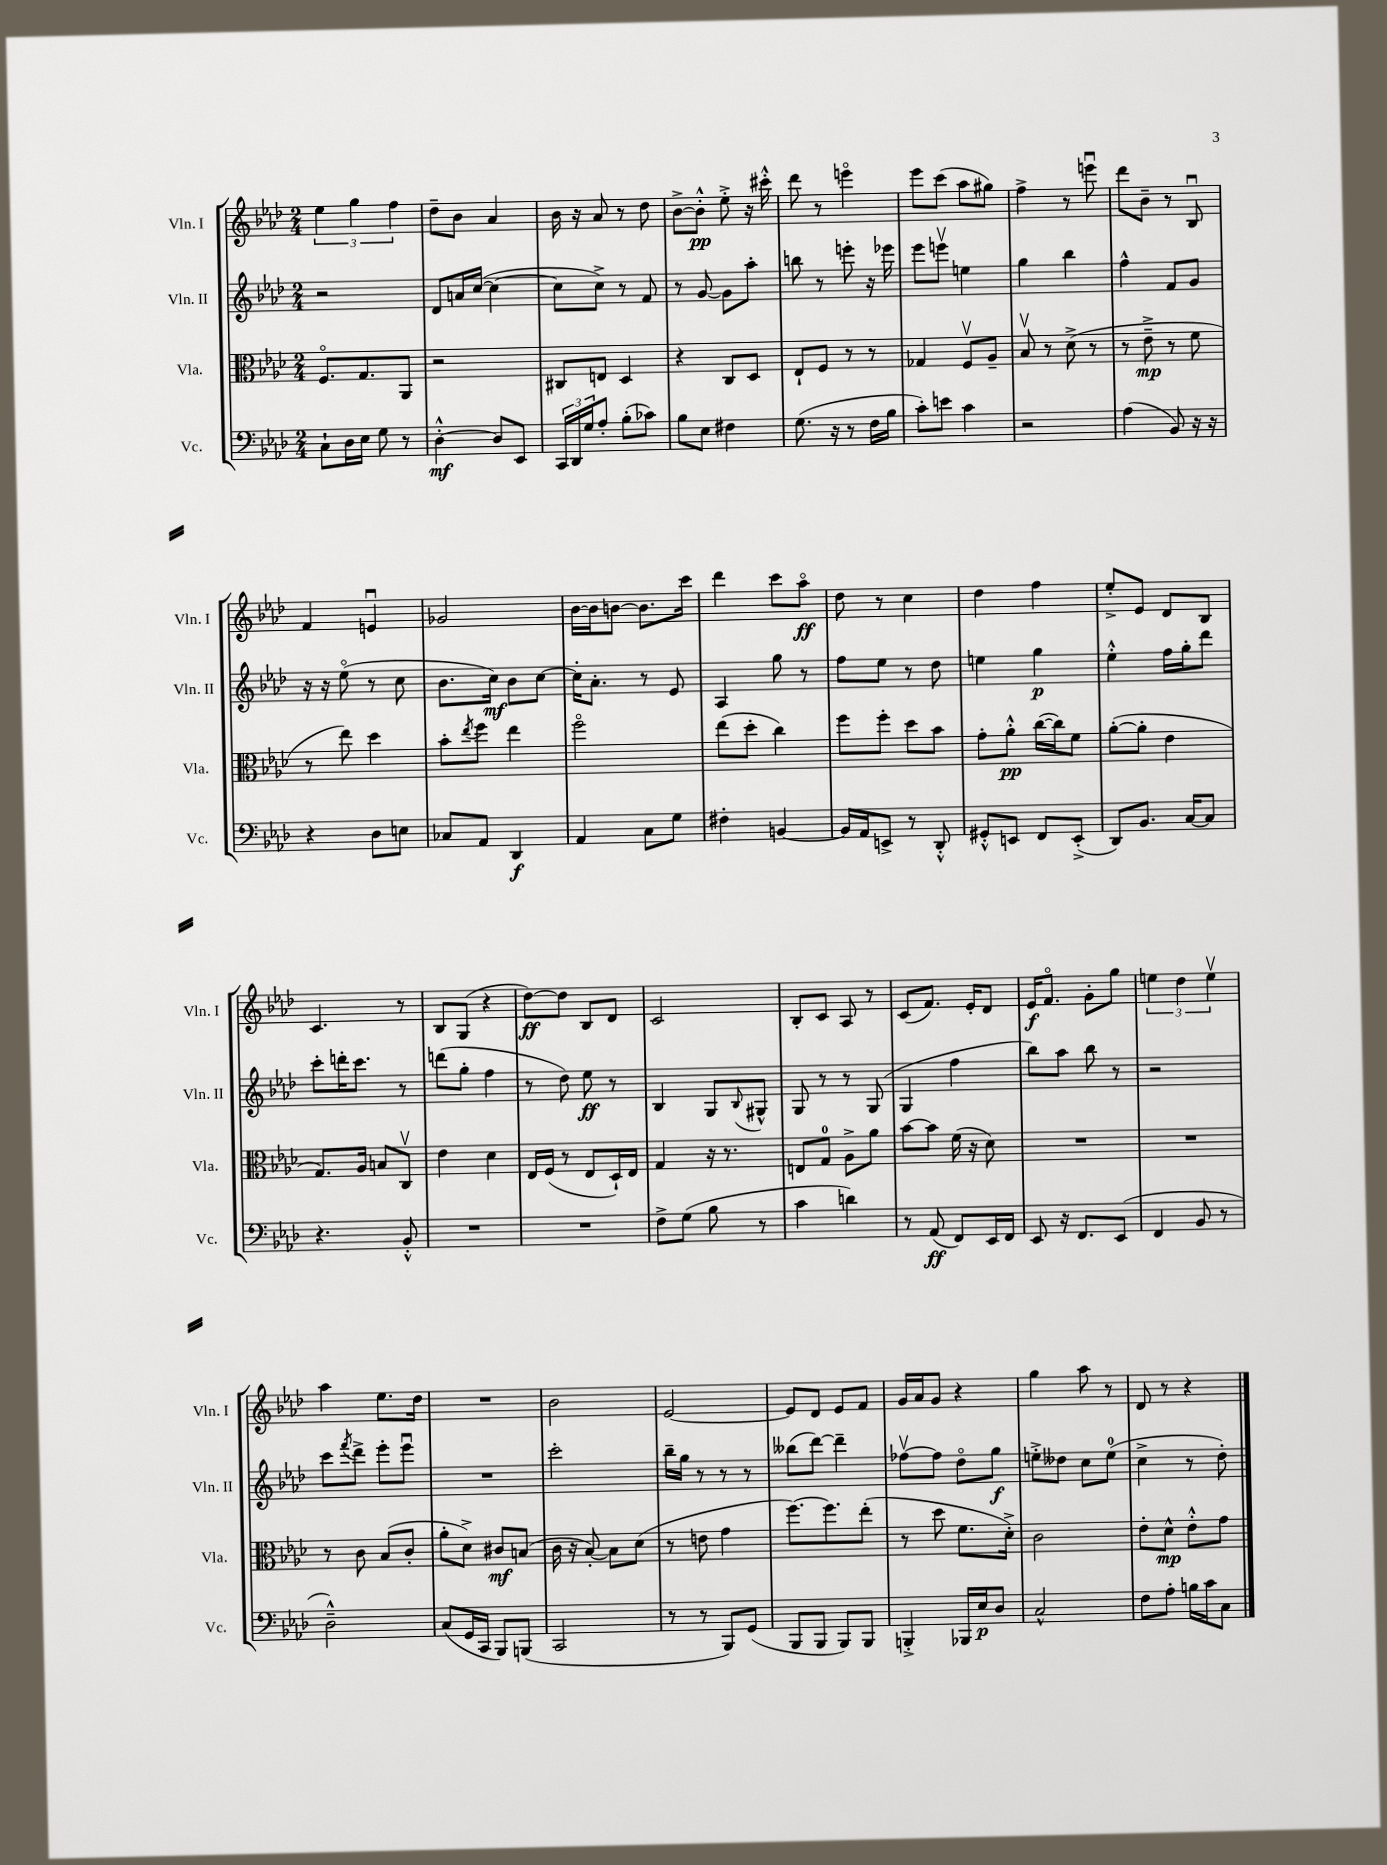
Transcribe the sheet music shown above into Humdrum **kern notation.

**kern	**kern	**kern	**kern
*staff4	*staff3	*staff2	*staff1
*clefF4	*clefC3	*clefG2	*clefG2
*k[b-e-a-d-]	*k[b-e-a-d-]	*k[b-e-a-d-]	*k[b-e-a-d-]
*M2/4	*M2/4	*M2/4	*M2/4
8C`\L	8.Fo/L	2r	6ee-\
16D-\L	.	.	.
.	.	.	6gg\
16E-\JJ	8.G/	.	.
8G\	.	.	.
.	.	.	6ff\
8r	8AA-/J	.	.
=	=	=	=
[4D-'^^\	2r	8d-/L	8dd-~\L
.	.	16a/L	8b-\J
.	.	([16cc/JJ	.
8D-/]L	.	4cc\_	4a-/
8EE-/J	.	.	.
=	=	=	=
24CC/LL	8C#/L	8cc\]L	16b-\
24DD-/	.	.	.
.	.	.	16r
24G/J	.	.	.
8A-'/J	8E/J	8cc^\J)	8a-/
(8B-'\L	4D-/	8r	8r
8c-\J)	.	8f/	8dd-\
=	=	=	=
8B-\L	4r	8r	[8b-^\L
8E-\J	.	[8g/	8b-'^^\]J
4F#\	8C/L	8g\]L	8ee-'^\
.	8D-/J	8aa-'\J	16r
.	.	.	16ccc#'^^\
=	=	=	=
(8.G\	8E-`/L	8bb\	8ddd-\
.	8F/J	8r	8r
16r	.	.	.
8r	8r	8eee'\	4eeeo\
16F\LL	8r	16r	.
16B-\JJ	.	16eee-\	.
=	=	=	=
8c'\L)	4G-/	8eee-\L	8eee-\L
8e\J	.	8eeev\J	(8ccc\J
4c\	8Fv/L	4ee\	8aa-\L
.	8A-~/J	.	8gg#\J)
=	=	=	=
2r	8B-v/	4gg\	4ff^\
.	8r	.	.
.	(8d-^\	4bb-\	8r
.	8r	.	8eeeu\
=	=	=	=
(4A-\	8r	4ff^^\	8ddd-\L
.	8e-~^\	.	8b-~\J
8BB-/)	8r	8f/L	8r
16r	8f\	8g/J	8B-u/
16r	.	.	.
=	=	=	=
4r	8r	16r	4f/
.	.	16r	.
.	8ee-\)	(8ee-o\	.
8D-\L	4dd-\	8r	4eu/
8E\J	.	8cc\	.
=	=	=	=
8C-/L	8b-'\L	8.b-\L	2g-/
.	8qee-/	.	.
8AA-/J	8ff\J	.	.
.	.	16cc\Jk)	.
4DD-/	4ee-\	8b-\L	.
.	.	[8cc\J	.
=	=	=	=
4AA-/	2ffo\	16cc'\]LK	[16b-\LL
.	.	8.a-'\J	16b-\]J
.	.	.	[8b\J
8C\L	.	8r	8.b\]L
8G\J	.	8e-/	.
.	.	.	16ccc\Jk
=	=	=	=
4F#'\	(8ee-\L	4A-/	4ddd-\
.	8dd-'\J	.	.
[4BB/	4cc\)	8gg\	8ccc\L
.	.	8r	8aa-o\J
=	=	=	=
16BB/]LL	8ff\L	8ff\L	8dd-\
16AA-/J	.	.	.
8EE^/J	8ff'\J	8ee-\J	8r
8r	8dd-\L	8r	4cc\
8DD-'^^/	8b-\J	8dd-\	.
=	=	=	=
8GG#'^^/L	8g'\L	4ee\	4dd-\
8EE/J	8a-'^^\J	.	.
8FF/L	([16cc\LL	4gg\	4ff\
.	16cc\]J)	.	.
(8EE'^/J	8f\J	.	.
=	=	=	=
8DD-/L)	([8a-'\L	4ee-'^^\	8ee-'^/L
8.BB-/J	8a-'\]J	.	8e-/J
.	4e-\	16ff\LL	8d-/L
[16C/LK	.	16gg'\J	.
8C/]J	.	8ddd-\J	8B-/J
=	=	=	=
4.r	8.G/L)	8ccc'\L	4.c/
.	.	16ddd'\K	.
.	16A-/Jk	8.ccc\J	.
.	8B/L	.	.
8BB-'^^/	8Cv/J	8r	8r
=	=	=	=
2r	4e-\	(8ddd\L	8B-/L
.	.	8gg'\J	(8G/J
.	4d-\	4ff\	4r
=	=	=	=
2r	16E-/LL	8r	[8dd-\L)
.	(16F/JJ	.	.
.	8r	8dd-\)	8dd-\]J
.	8E-/L	8ee-\	8B-/L
.	16D-`/L)	8r	8d-/J
.	16E-/JJ	.	.
=	=	=	=
8F^\L	4G/	4B-/	2c/
(8G\J	.	.	.
8B-\	16r	8G/L	.
.	8.r	.	.
.	.	8qqB-/	.
8r	.	8G#^^/J	.
=	=	=	=
4c\	8E/L	8G/	8B-'/L
.	8G/J	8r	8c/J
4d\)	8A-^\L	8r	8A-/
.	8a-\J	(8G/	8r
=	=	=	=
8r	[8b-\L	4G/	(8c/L
(8AA-/	8b-\]J	.	8.f/J)
8FF/L)	(16f\	4ff\	.
.	16r	.	16e-'/LK
16EE-/L	8d-\)	.	8d-/J
16FF/JJ	.	.	.
=	=	=	=
8EE-/	2r	8bb-\L)	16e-/LK
.	.	.	8.fo/J
16r	.	8aa-\J	.
8.FF/L	.	.	.
.	.	8bb-\	8g'\L
(8EE-/J	.	8r	8gg\J
=	=	=	=
4FF/	2r	2r	6ee\
.	.	.	6dd-\
8BB-/	.	.	.
.	.	.	6eev\
8r	.	.	.
=	=	=	=
2D-~^^\)	8r	8ccc\L	4aa-\
.	.	8qfff/	.
.	8c\	8ddd-^\J	.
.	(8B-/L	8eee-'\L	8.ee-\L
.	8c'/J	8eee-u\J	.
.	.	.	16dd-\Jk
=	=	=	=
(8C/L	8a-'\L	2r	2r
16GG/L	8d-^\J)	.	.
16CC/JJ	.	.	.
8BBB-/L)	8c#/L	.	.
(8BBB/J	(8B/J	.	.
=	=	=	=
2CC/	16c\	2ccc'\	2b-\
.	16r	.	.
.	[8B-'/)	.	.
.	8B-\]L	.	.
.	(8d-\J	.	.
=	=	=	=
8r	8r	16bb-~\LL	[2e-/
.	.	16gg\JJ	.
8r	8e\	8r	.
8BBB-/L)	4g\	8r	.
(8GG/J	.	8r	.
=	=	=	=
8BBB-/L	[8.ff\L)	(8bb--\L	8e-/]L
8BBB-/J	.	[8ddd-\J)	8d-/J
.	8.ff\]	.	.
8BBB-/L)	.	4ddd-~\]	8e-/L
8BBB-/J	(8ee-'\J	.	8f/J
=	=	=	=
4BBB'^/	8r	[8ff-v\L	16g/LL
.	.	.	16a-/J
.	8dd-\	8ff-\]J	8g/J
16BBB-/LL	8.f\L	8dd-o\L	4r
16E-/J	.	.	.
8D-/J	.	8gg\J	.
.	16d-'^\Jk)	.	.
=	=	=	=
2C^^/	2c\	8ee'^\L	4gg\
.	.	8dd--\J	.
.	.	8cc\L	8aa-\
.	.	(8ee\J	8r
=	=	=	=
8F\L	8e-'\L	4cc^\	8d-/
8A-'\J	8d-^^\J	.	8r
16B\LL	8e-'^^\L	8r	4r
16c\J	.	.	.
8C\J	8g\J	8dd-'\)	.
==	==	==	==
*-	*-	*-	*-
